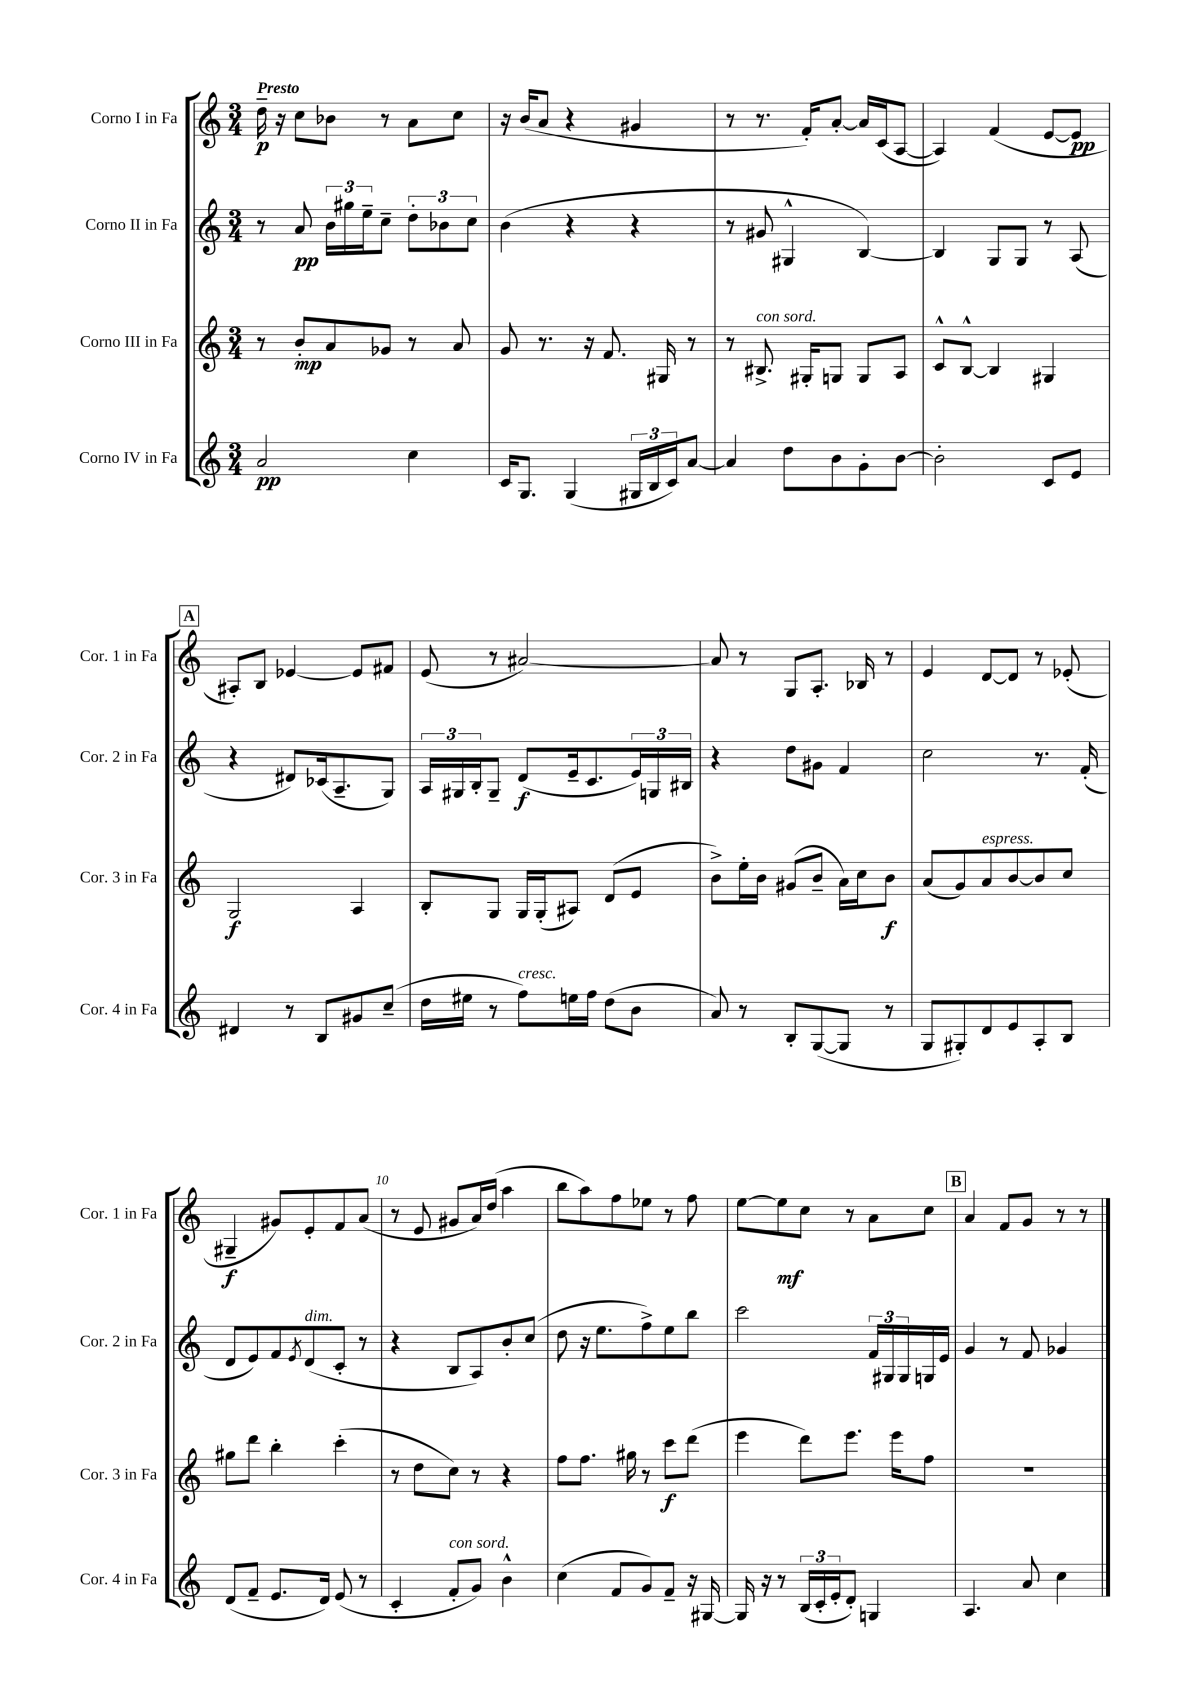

**kern	**kern	**kern	**kern
*staff4	*staff3	*staff2	*staff1
*clefG2	*clefG2	*clefG2	*clefG2
*k[]	*k[]	*k[]	*k[]
*M3/4	*M3/4	*M3/4	*M3/4
2a	8r	8r	16dd~
.	.	.	16r
.	8b'	8a	8cc
.	8a	24b	8b-
.	.	24gg#	.
.	.	24ee~	.
.	8g-	8cc~	8r
4cc	8r	12dd'	8a
.	.	12b-	.
.	8a	.	8cc
.	.	12cc	.
=	=	=	=
16c	8g	(4b	16r
8.G	.	.	(16b
.	8.r	.	8a
(4G	.	4r	4r
.	16r	.	.
.	8.f	.	.
24G#	.	4r	4g#
24B	.	.	.
.	16G#	.	.
24c)	.	.	.
[8a	8r	.	.
=	=	=	=
4a]	8r	8r	8r
.	8.B#^	8g#	8.r
8dd	.	4G#^^	.
.	16G#'	.	16f')
8b	8G	.	[8a'
8g'	8G	[4B)	16a]
.	.	.	(16c
[8b	8A	.	[8A
=	=	=	=
2b']	8c^^	4B]	4A])
.	[8B^^	.	.
.	4B]	8G	(4f
.	.	8G	.
8c	4G#	8r	[8e
8e	.	(8A	8e]
=	=	=	=
4d#	2G	4r	8A#')
.	.	.	8B
8r	.	8d#)	[4e-
8B	.	(16c-	.
.	.	8.A~	.
8g#	4A	.	8e-]
(8cc~	.	8G)	8f#
=	=	=	=
16dd	8B'	24A	(8e
.	.	24G#	.
16ee#	.	.	.
.	.	24B'	.
8r	8G	8G#~	8r
8ff)	16G	(8d	[2a#)
.	(16G'	.	.
16ee	8A#)	16e~	.
16ff	.	8.c	.
(8dd	(8d	.	.
8b	8e	24e)	.
.	.	24G	.
.	.	24B#	.
=	=	=	=
8a)	8b^)	4r	8a#]
8r	16ee'	.	8r
.	16b	.	.
8B'	(8g#	8dd	8G
([8G	8b~	8g#	8.A'
8G]	16a)	4f	.
.	16cc	.	16B-
8r	8b	.	8r
=	=	=	=
8G	(8a	2cc	4e
8G#')	8g)	.	.
8d	8a	.	[8d
8e	[8b	.	8d]
8A'	8b]	8.r	8r
8B	8cc	.	(8e-'
.	.	(16f'	.
=	=	=	=
(8d	8gg#	8d	4G#~
8f~	8ddd	8e)	.
8.e	4bb'	8f	8g#)
.	.	8qe	.
.	.	(8d	8e'
16d)	.	.	.
(8e	(4ccc'	8c'	8f
8r	.	8r	(8a
=	=	=	=
4c'	8r	4r	8r
.	8dd	.	8e
8f'	8cc)	8B	8g#
8g)	8r	8A)	16a)
.	.	.	(16dd
4b^^	4r	8b'	4aa
.	.	(8cc	.
=	=	=	=
(4cc	8ff	8dd	8bb
.	8.ff	16r	8aa)
.	.	8.ee	.
8f	.	.	8ff
.	16gg#	.	.
8g)	8r	8ff^)	8ee-
8f~	8ccc	8ee	8r
16r	(8ddd	8bb	8ff
[16G#	.	.	.
=	=	=	=
16G#]	4eee	2ccc	[8ee
16r	.	.	.
8r	.	.	8ee]
(24B	8ddd)	.	8cc
24c'	.	.	.
24e'	.	.	.
8d')	8.eee	.	8r
4G	.	24f	8a
.	.	24G#	.
.	16eee	.	.
.	.	24G#	.
.	8ff	16G	8cc
.	.	16e	.
=	=	=	=
4.A	2.r	4g	4a
.	.	8r	8f
8a	.	8f	8g
4cc	.	4g-	8r
.	.	.	8r
==	==	==	==
*-	*-	*-	*-
